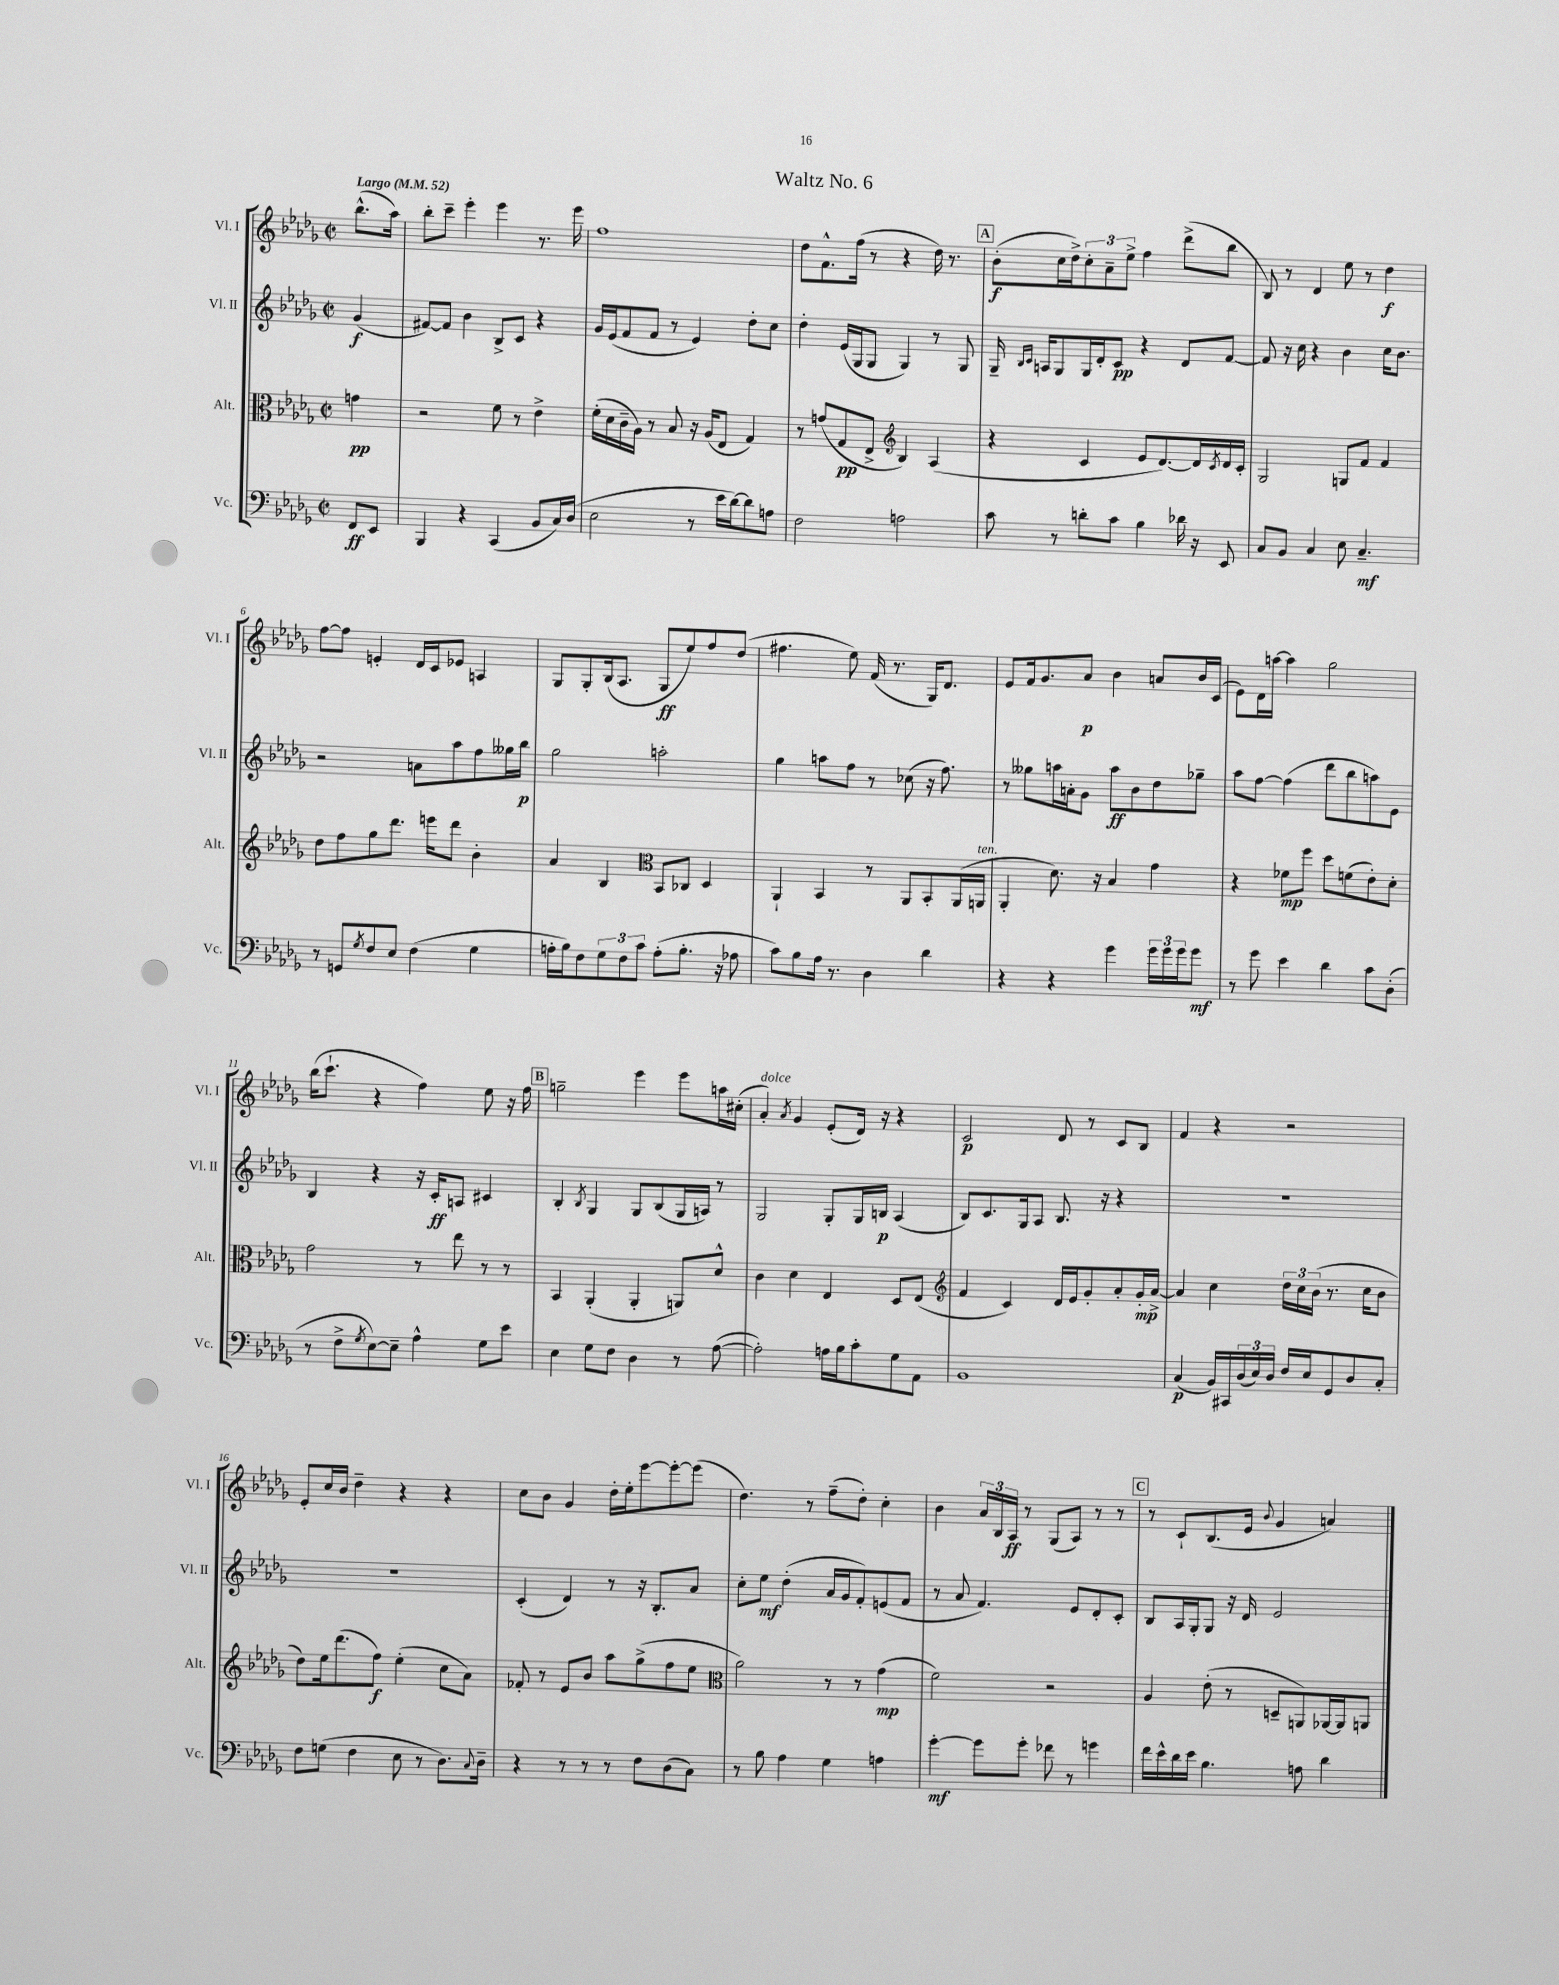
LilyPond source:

\header { title = "Waltz No. 6" }
<<
\new StaffGroup <<
\new Staff = "s0" \with { instrumentName = "Vl. I" shortInstrumentName = "Vl. I" } {
    \clef treble \key des \major \defaultTimeSignature \time 2/2 \partial 4 \tempo "Largo" 4 = 52
    bes''8.-^( aes''16) |
    bes''8-. c'''8-- ees'''4-. ees'''4 r8. ees'''16 |
    f''1 |
    des''8 f'8.-^ f''16( r8 r4 des''16) r8. |
    \mark \markup { \box "A" } bes'8-.\f( c''16 des''16->) \tuplet 3/2 { c''8-. aes'8-- ees''8-> } f''4 des'''8->( bes''8 |
    bes8) r8 des'4 ees''8 r8 des''4\f |
    f''8~ f''8 e'4-. des'16 c'16 ees'8 a4 |
    ges8 ges8-. bes16( aes8. ges8\ff ees''8) f''8 des''8( |
    fis''4. ees''8) f'16( r8. ges16) des'8. |
    ees'8 f'16 ges'8. aes'8\p bes'4 a'8 bes'16 c'16( |
    ees'8) des'16 a''16~ a''4 ges''2 |
    bes''16( c'''8.-! r4 f''4) ees''8 r16 f''16 |
    \mark \markup { \box "B" } g''2-- ees'''4 ees'''8 a''16 cis''16-.( |
    aes'4-.^\markup { \italic "dolce" }) \acciaccatura { aes'8 } ges'4 ees'8-.( des'16) r16 r4 |
    c'2\p des'8 r8 c'8 bes8 |
    f'4 r4 r2 |
    ees'8-. c''16 bes'16 des''4-- r4 r4 |
    c''8 bes'8 ges'4 des''16-. ees''16-. ees'''8~ ees'''8~-. ees'''8( |
    des''4.) r8 f''8--( des''8-.) c''4-. |
    bes'4 \tuplet 3/2 { aes'16 bes16 aes16\ff } r8 ges8( aes8) r8 r8 |
    \mark \markup { \box "C" } r8 c'8-! bes8.( ees'16 \appoggiatura { bes'8 } ges'4 a'4) \bar "|." |
}
\new Staff = "s1" \with { instrumentName = "Vl. II" shortInstrumentName = "Vl. II" } {
    \clef treble \key des \major \defaultTimeSignature \time 2/2 \partial 4
    ges'4\f( |
    fis'8~) fis'8 bes'4 bes8-> c'8 r4 |
    ges'16 ees'16( f'8 f'8 r8 ees'4) des''8-. c''8 |
    des''4-. ees'16( ges16 ges8 ges4) r8 ges8 |
    \mark \markup { \box "A" } ges16-- \grace { bes16 c'16 } a16 ges8 ges16 des'16-. c'8\pp r4 des'8 f'8~ |
    f'8 r16 c''16 r4 bes'4 c''16 bes'8. |
    r2 a'8 aes''8 f''8 geses''16 bes''16\p |
    ges''2 a''2-. |
    ges''4 a''8 f''8 r8 ces''8( r16 f''8.) |
    r8 geses''8 a''16 a'16-. ges'8 a''8\ff bes'8 des''8 ges''8-- |
    aes''8 f''8~ f''4( des'''8 bes''8 a''8) ees'8 |
    bes4 r4 r16 c'16-.\ff a8 cis'4 |
    \mark \markup { \box "B" } bes4-. \acciaccatura { bes8 } ges4 ges8 bes8( ges16 a16) r8 |
    ges2 ges8-. ges16 b16\p aes4( |
    bes8) c'8. ges16 aes8 bes8. r16 r4 |
    r1 |
    r1 |
    c'4-.( des'4) r8 r16 bes8.-. aes'8 |
    c''8-. ees''8\mf des''4-.( aes'16 ges'16 f'8-.) e'8( f'8 |
    r8 aes'8 f'4.) ees'8 des'8-. c'8-. |
    \mark \markup { \box "C" } bes8 aes16 ges16-. ges8 r16 des'16 ees'2 \bar "|." |
}
\new Staff = "s2" \with { instrumentName = "Alt." shortInstrumentName = "Alt." } {
    \clef alto \key des \major \defaultTimeSignature \time 2/2 \partial 4
    g'4\pp |
    r2 f'8 r8 ees'4-> |
    f'16-.( des'16 c'16-- aes16) r8 bes8 r16 aes16( ees8 ges4) |
    r8 g'8( ges8\pp ees8-> \clef treble bes4) aes4( |
    \mark \markup { \box "A" } r4 c'4 ees'8 des'8.~) des'16 \acciaccatura { c'8 } des'16 c'16-. |
    ges2 g8 f'8 f'4 |
    des''8 f''8 ges''8 des'''8. e'''16 des'''8 bes'4-. |
    aes'4 bes4 \clef alto bes,8 ces8 des4 |
    aes,4-! bes,4 r8 aes,8 bes,8-. aes,16( a,16^\markup { \italic "ten." } |
    aes,4-. des'8.) r16 bes4 ges'4 |
    r4 fes'8\mp f''8 des''8 f'8( ees'8-.) des'8-. |
    ges'2 r8 ees''8 r8 r8 |
    \mark \markup { \box "B" } bes,4 aes,4-.( aes,4-. a,8) des'8-^ |
    c'4 des'4 ees4 des8 ees8( |
    \clef treble f'4 c'4) des'16 ees'16 ges'8-. aes'8-. ges'16-.\mp aes'16~-> |
    aes'4 c''4 \tuplet 3/2 { des''16 c''16 bes'16( } r8. c''16 bes'8 |
    des''8) ees''16 des'''8.( f''8\f) ees''4-.( c''8 aes'8) |
    fes'8-. r8 ees'8 bes'8 aes''8 ges''8->( f''8 ees''8 |
    \clef alto aes'2) r8 r8 ges'4\mp( |
    f'2) r2 |
    \mark \markup { \box "C" } aes4 ees'8-.( r8 d8-- a,8) aes,16~ aes,16 a,8 \bar "|." |
}
\new Staff = "s3" \with { instrumentName = "Vc." shortInstrumentName = "Vc." } {
    \clef bass \key des \major \defaultTimeSignature \time 2/2 \partial 4
    f,8\ff ees,8 |
    bes,,4 r4 c,4( bes,8 c16) des16( |
    ees2 r8 ees'16 des'16~) des'8 a8 |
    f2 a2 |
    \mark \markup { \box "A" } c'8 r8 d'8-. c'8 bes4 des'16 r16 ees,8 |
    c8 bes,8 c4 ees8 c4.--\mf |
    r8 g,8 \acciaccatura { ges8 } f8 ees8 f4( ges4 |
    a16-. bes16) f8 \tuplet 3/2 { ges8 f8 c'8 } a8-.( bes8.-. r16 aes8 |
    c'8) bes8 aes16 r8. des4 des'4 |
    r4 r4 ges'4 \tuplet 3/2 { ges'16 ges'16 ges'16 } ges'8\mf |
    r8 ges'8 ees'4 des'4 c'8 des8-.( |
    r8 f8-> \acciaccatura { ges8 } ees8~) ees8-- aes4-^ ges8 ees'8 |
    \mark \markup { \box "B" } ees4 ges8 f8 des4 r8 aes8~( |
    aes2-.) a16 bes16 c'8-. ges8 aes,8 |
    bes,1 |
    c4\p( bes,16) cis,16 \tuplet 3/2 { des16( ees16) des16 } f16 ees16 ges,8 des8 c8-. |
    f8 g8( f4 ees8 r8 des8.) \appoggiatura { c8 } des16-- |
    r4 r8 r8 r8 f8 des8( c8) |
    r8 bes8 aes4 ges4 a4 |
    ges'4~-.\mf ges'8 ges'8-. fes'8 r8 g'4 |
    \mark \markup { \box "C" } f'16 ees'16-^ des'16 ees'16 bes4. a8 des'4 \bar "|." |
}
>>
>>
